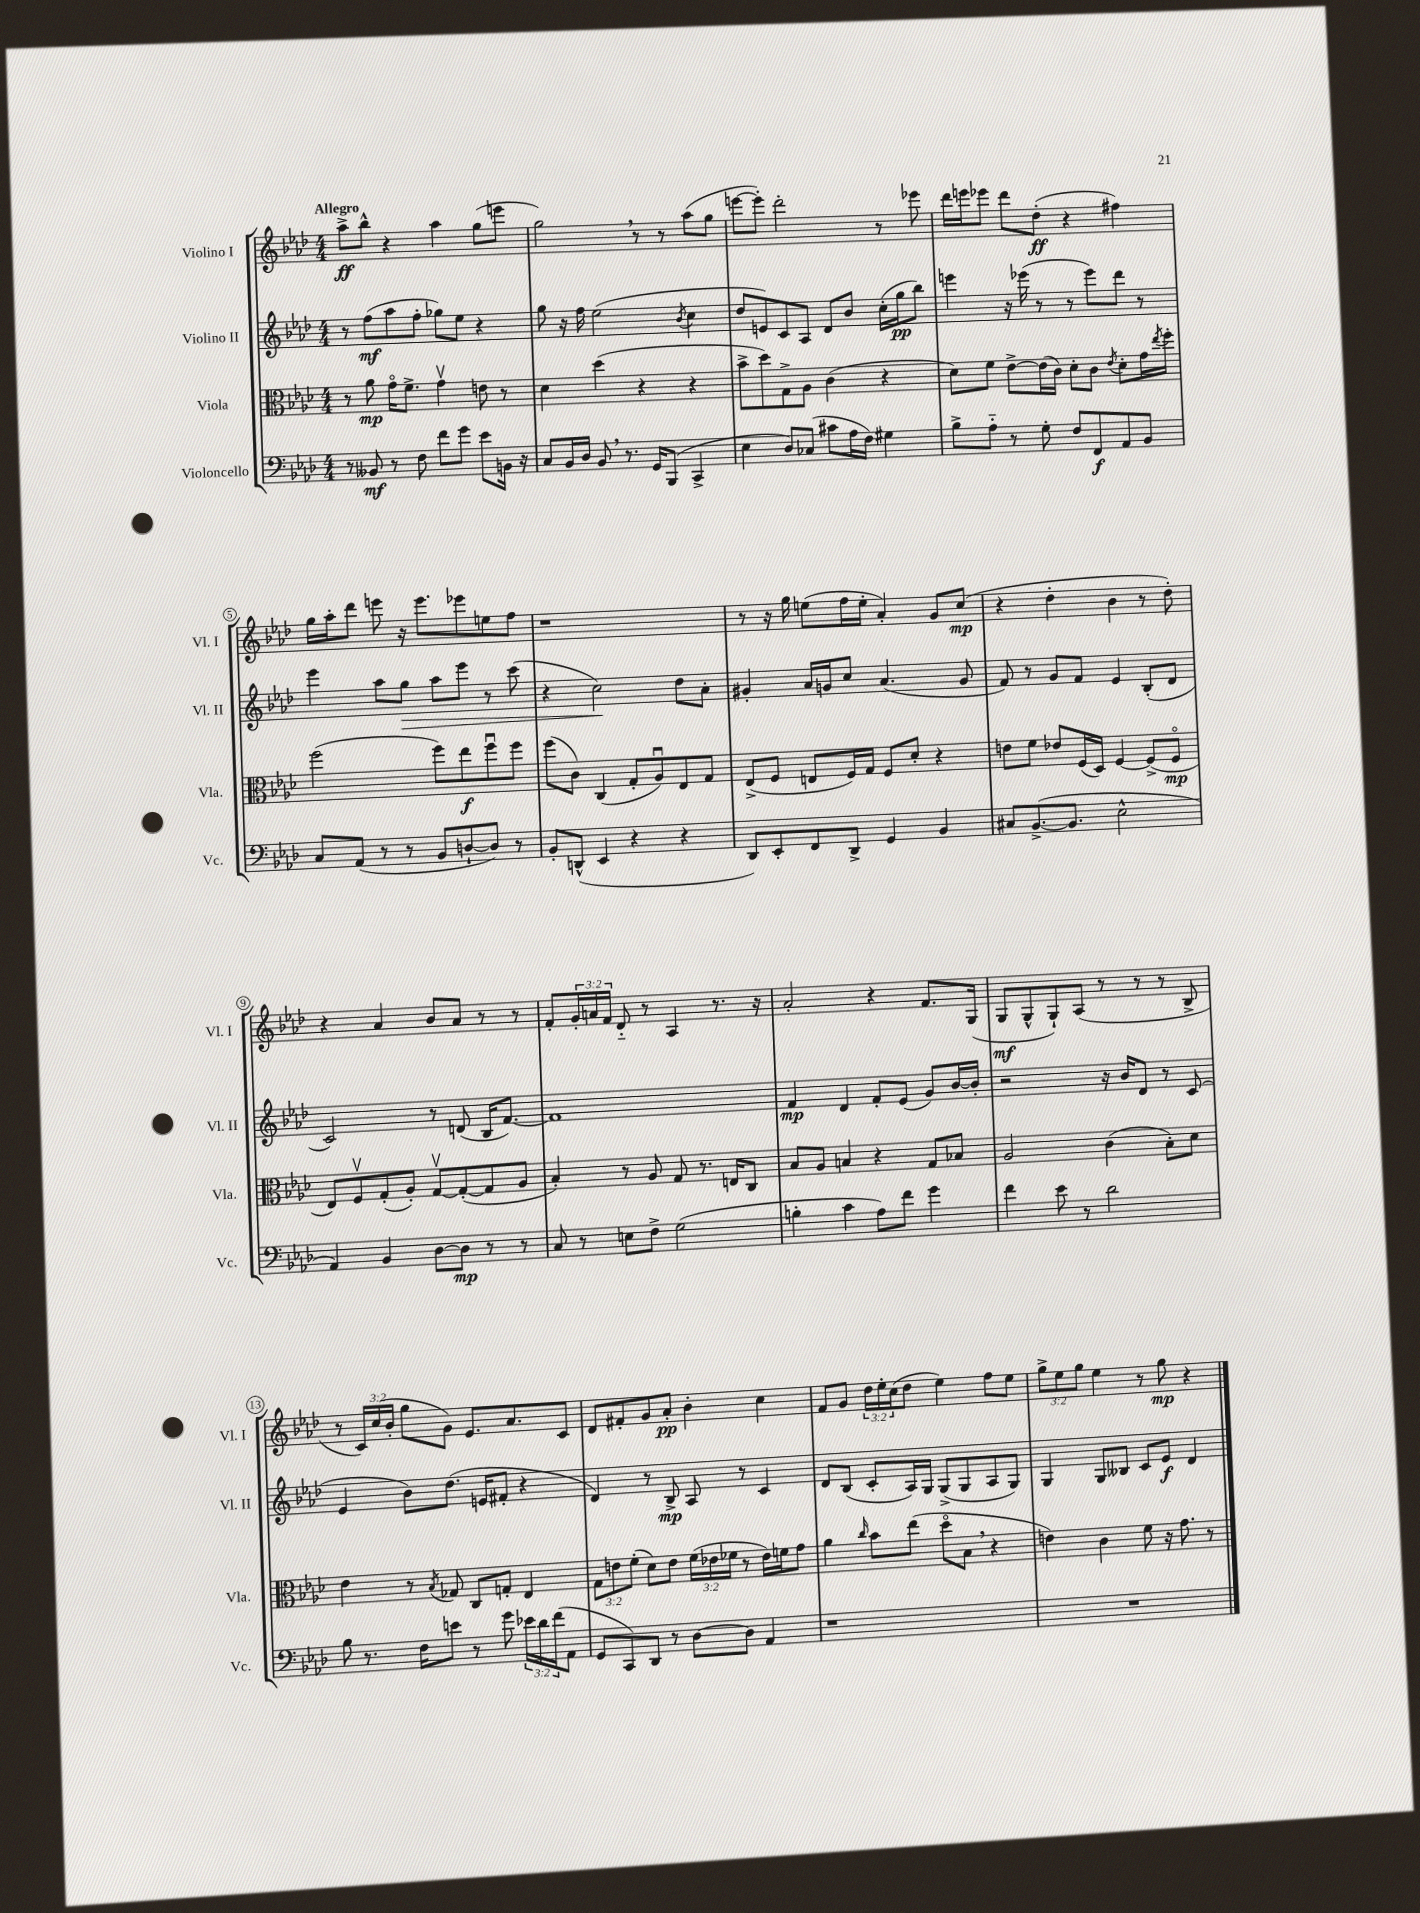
<<
\new StaffGroup <<
\new Staff = "s0" \with { instrumentName = "Violino I" shortInstrumentName = "Vl. I" } {
    \clef treble \key aes \major \numericTimeSignature \time 4/4 \override Staff.TupletNumber.text = #tuplet-number::calc-fraction-text \tempo "Allegro"
    aes''8->\ff bes''8-^ r4 aes''4 g''8( e'''8 |
    g''2) \breathe r8 r8 aes''8( g''8 |
    e'''8~ e'''8-.) des'''2-. r8 ees'''8 |
    des'''16 e'''16 ees'''8 des'''8 des''8-.\ff( r4 fis''4) |
    g''16 aes''16-. des'''8 e'''8 r16 e'''8. ees'''8 e''8 f''8 |
    r1 |
    r8 r16 g''16 e''8( f''16 e''16-. aes'4-.) g'8 c''8\mp( |
    r4 des''4-. bes'4 r8 des''8-.) |
    r4 aes'4 bes'8 aes'8 r8 r8 |
    f'8-. \tuplet 3/2 { g'16-. a'16 f'16 } des'8-_ r8 aes4 r8. r16 |
    aes'2-. r4 f'8. g16( |
    g8\mf g8-^ g8-!) aes8( r8 r8 r8 bes8-> |
    r8 \tuplet 3/2 { c'16) c''16( bes'16-. } g''8 g'8) ees'8. aes'8. c'8 |
    des'8 fis'8-. g'8 aes'8-.\pp bes'4-. c''4 |
    f'8 g'8 \tuplet 3/2 { des''16 ees''16-. c''16( } des''8 ees''4) f''8 ees''8 |
    \tuplet 3/2 { g''8-> ees''8 g''8 } ees''4 r8 g''8\mp r4 \bar "|." |
}
\new Staff = "s1" \with { instrumentName = "Violino II" shortInstrumentName = "Vl. II" } {
    \clef treble \key aes \major \numericTimeSignature \time 4/4
    r8 f''8\mf( aes''8 f''8-. ges''8) ees''8 r4 |
    g''8 r16 f''16 ees''2( \acciaccatura { bes'8 } c''4 |
    des''8 e'8) c'8 aes8 des'8 bes'8 c''16-.( g''16\pp bes''8) |
    e'''4 r16 ees'''16( r8 r8 ees'''8) des'''8 r8 |
    ees'''4 aes''8 g''8\> aes''8 ees'''8 r8 c'''8( |
    r4 c''2\!) des''8 aes'8-. |
    gis'4-. aes'16 g'16 c''8 aes'4.( g'8 |
    f'8) r8 g'8 f'8 ees'4 bes8-.( des'8 |
    c'2) r8 d'8( bes16 f'8.~) |
    f'1 |
    f'4\mp des'4 f'8-. ees'8( g'8) bes'16~ bes'16-. |
    r2 r16 bes'16 des'8 r8 c'8( |
    ees'4 bes'8) des''8.( e'16 fis'8-. r4 |
    des'4) r8 bes8->\mp aes8 r8 c'4 |
    des'8 bes8( c'8-. aes16) g16 g8->( g8 aes8 g8) |
    g4 g8 beses8 c'8 ees'8\f des'4 \bar "|." |
}
\new Staff = "s2" \with { instrumentName = "Viola" shortInstrumentName = "Vla." } {
    \clef alto \key aes \major \numericTimeSignature \time 4/4 \override Staff.TupletNumber.text = #tuplet-number::calc-fraction-text
    r8 aes'8\mp g'16\flageolet f'8.-> g'4\upbow e'8 r8 |
    des'4 des''4( r4 r4 |
    bes'8-> des''8) g8-> aes8 c'4( r4 |
    des'8) f'8 ees'8~-> ees'16( c'16) des'8-. c'8 \acciaccatura { ees'8 } des'8-. g'16 \acciaccatura { ees''8 } f''16-. |
    f''2( f''8) ees''8\f f''8\downbow f''8 |
    f''8( c'8) c4( g8-. aes8\downbow) ees8 g8 |
    ees8->( f8 e8 f16) g16 f8 des'8-. r4 |
    e'8 f'8 ees'8 f16( des16) f4~ f8->( f8\flageolet\mp |
    ees8) f8\upbow g8-.( aes8-.) g8~\upbow g8~-.( g8 aes8 |
    bes4-.) r8 aes8 g8 r8. e16 c8 |
    bes8 aes8 b4 r4 g8 bes8 |
    aes2 c'4( bes8-.) des'8 |
    ees'4 r8 \acciaccatura { bes8 } ges8 c8 g8-. ees4 |
    \tuplet 3/2 { g8 e'8 f'8-.( } des'8) e'8 \tuplet 3/2 { f'16( ees'16 fes'16 } r8 ees'16) f'16 g'8 |
    aes'4 \grace { c''16 } bes'8 ees''8( des''8\flageolet bes8 \breathe r4 |
    e'4) c'4 f'8 r16 g'8. r8 \bar "|." |
}
\new Staff = "s3" \with { instrumentName = "Violoncello" shortInstrumentName = "Vc." } {
    \clef bass \key aes \major \numericTimeSignature \time 4/4 \override Staff.TupletNumber.text = #tuplet-number::calc-fraction-text
    r8 beses,8\mf r8 f8 f'8 g'8 ees'8 b,16 r16 |
    c8 bes,16 des16 bes,8 \breathe r8. g,16 bes,,8( c,4-> |
    ees4 des8) ces8( cis'8 aes16 f16) gis4 |
    bes8-> aes8-_ r8 g8-. f8 f,8\f aes,8 bes,8 |
    c8 aes,8( r8 r8 bes,8 d8~-! d8) r8 |
    bes,8-. d,8-^( ees,4 r4 r4 |
    des,8) ees,8-. f,8 des,8-> g,4 bes,4 |
    cis8 bes,8.~->( bes,8. ees2-^ |
    aes,4) bes,4 des8~ des8\mp r8 r8 |
    c8 r8 e8 f8-> g2( |
    b4-. c'4 aes8) f'8 g'4 |
    f'4 ees'8 r8 des'2 |
    bes8 r8. f16 e'8 r8 g'8 \tuplet 3/2 { ees'16 des'16 f'16( } aes,8 |
    g,8 c,8) des,8 r8 des8~ des8 aes,4 |
    r1 |
    R1 \bar "|." |
}
>>
>>
\layout { \context { \Score \override BarNumber.stencil = #(make-stencil-circler 0.1 0.3 ly:text-interface::print) } }
